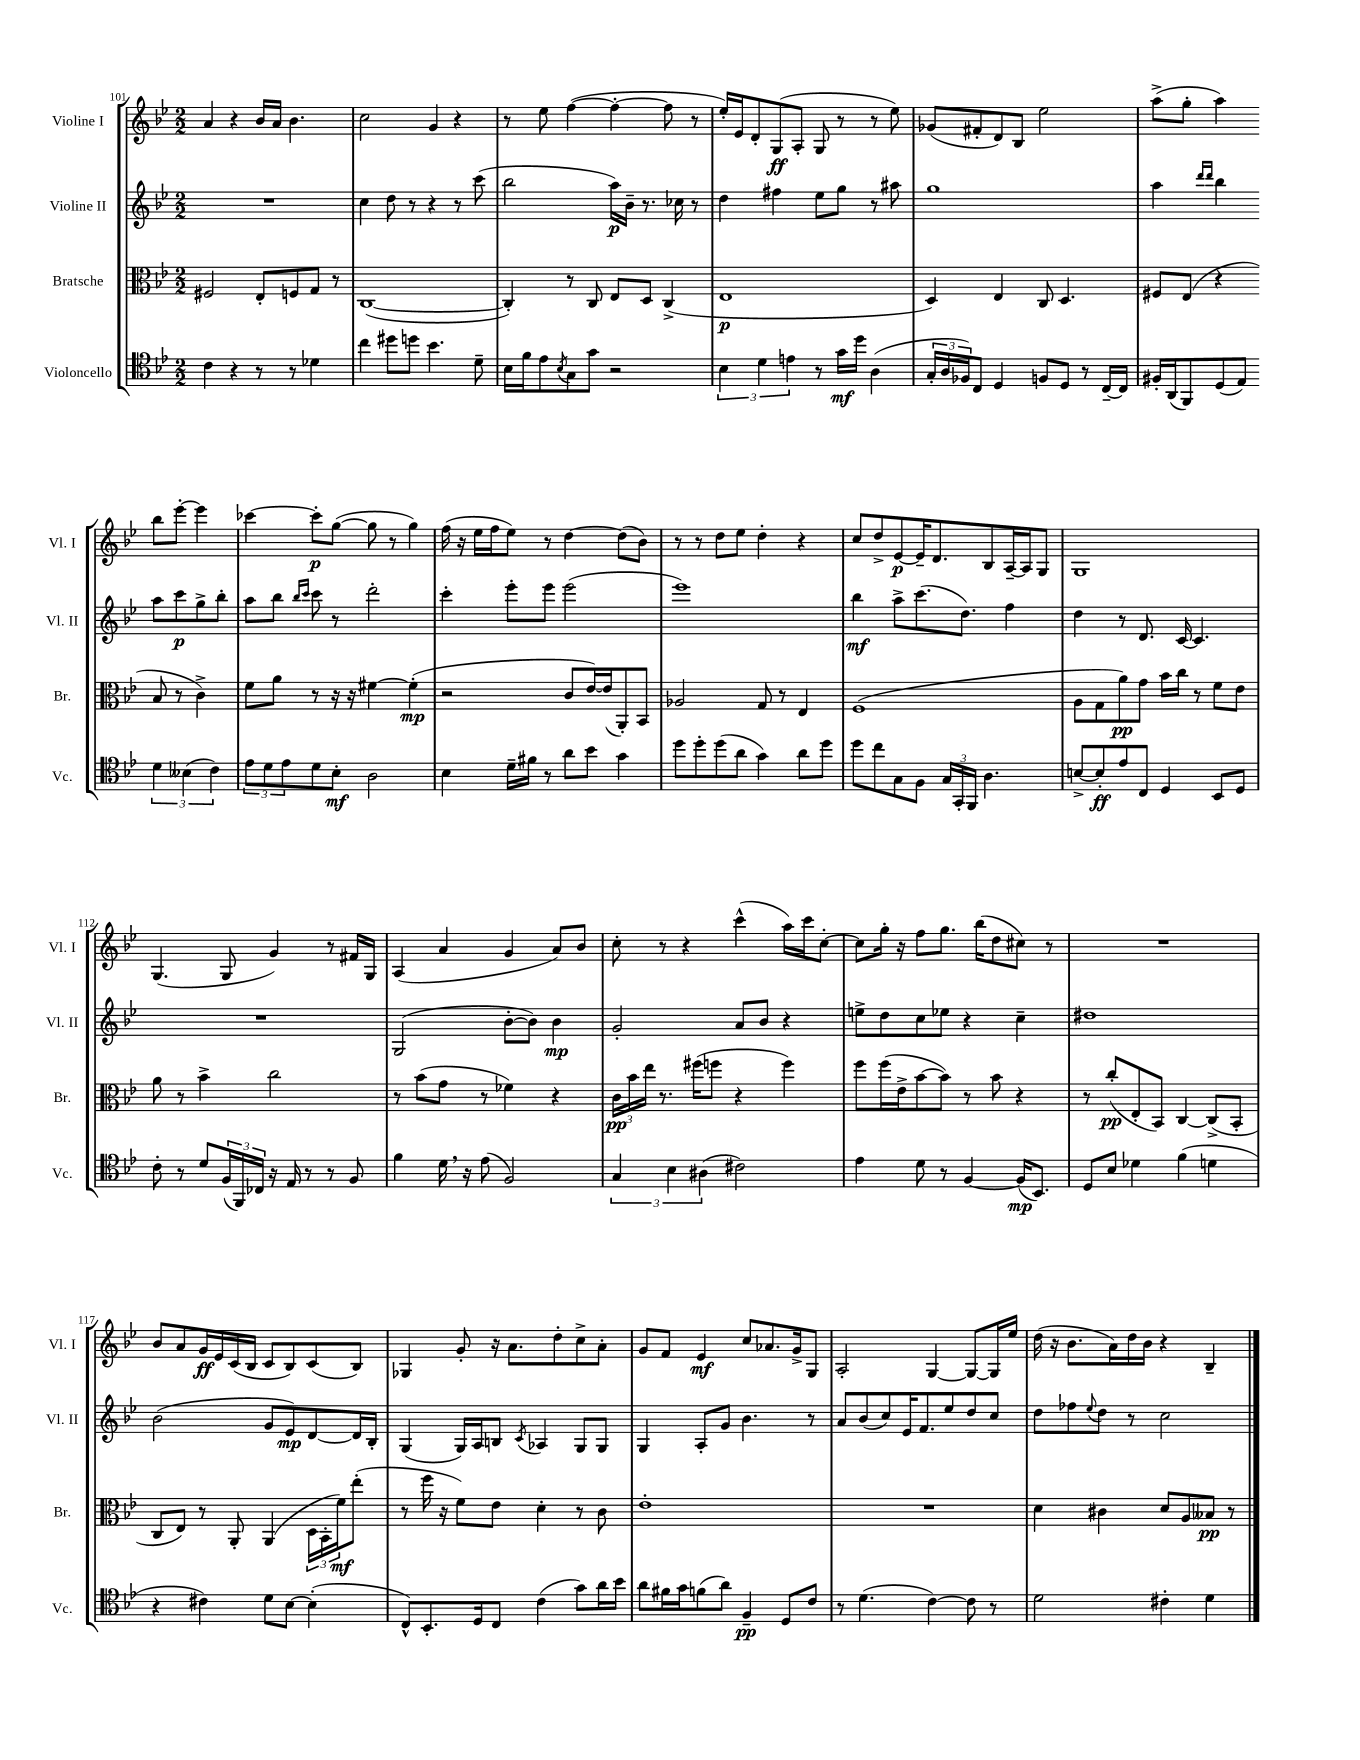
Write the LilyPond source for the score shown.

<<
\new StaffGroup <<
\new Staff = "s0" \with { instrumentName = "Violine I" shortInstrumentName = "Vl. I" } {
    \clef treble \key bes \major \numericTimeSignature \time 2/2
    a'4 r4 bes'16 a'16 bes'4. |
    c''2 g'4 r4 |
    r8 ees''8 f''4~( f''4~-. f''8 r8 |
    ees''16-.) ees'16 d'8-. g8\ff( a8-. g8 r8 r8 ees''8) |
    ges'8( fis'8-. d'8) bes8 ees''2 |
    a''8->( g''8-. a''4) bes''8 ees'''8~-. ees'''4 |
    ces'''4~ ces'''8-.\p g''8~( g''8 r8 g''4) |
    f''16( r16 ees''16 f''16 ees''8) r8 d''4~ d''8( bes'8) |
    r8 r8 d''8 ees''8 d''4-. r4 |
    c''8 d''8-> ees'8~\p ees'16-- d'8. bes8 a16~-- a16 g8 |
    g1 |
    g4.( g8 g'4) r8 fis'16 g16 |
    a4( a'4 g'4 a'8) bes'8 |
    c''8-. r8 r4 c'''4-^( a''16) c'''16 c''8~-. |
    c''8 g''16-. r16 f''8 g''8. bes''16( d''8 cis''8) r8 |
    R1 |
    bes'8 a'8 g'16\ff ees'16 c'16( bes16 c'8 bes8) c'8( bes8) |
    ges4 g'8-. r16 a'8. d''8-. c''8-> a'8-. |
    g'8 f'8 ees'4\mf c''8 aes'8. g'16-> g8 |
    a2-. g4~ g8~ g16 ees''16 |
    d''16( r16 bes'8. a'16) d''16 bes'16 r4 bes4-- \bar "|." |
}
\new Staff = "s1" \with { instrumentName = "Violine II" shortInstrumentName = "Vl. II" } {
    \clef treble \key bes \major \numericTimeSignature \time 2/2
    R1 |
    c''4 d''8 r8 r4 r8 c'''8( |
    bes''2 a''16\p) bes'16-- r8. ces''16 r8 |
    d''4 fis''4 ees''8 g''8 r8 ais''8 |
    g''1 |
    a''4 \grace { d'''16 d'''16 } bes''4 a''8 c'''8\p g''8-> bes''8-. |
    a''8 bes''8 \grace { bes''16 c'''16 } c'''8 r8 d'''2-. |
    c'''4-. ees'''8-. ees'''8 ees'''2( |
    ees'''1) |
    bes''4\mf a''8-> c'''8.( d''8.) f''4 |
    d''4 r8 d'8. c'16~ c'4. |
    R1 |
    g2( bes'8~-. bes'8) bes'4\mp |
    g'2-. a'8 bes'8 r4 |
    e''8-> d''8 c''8 ees''8 r4 c''4-- |
    dis''1 |
    bes'2( g'8 ees'8\mp) d'8~ d'16 bes16-. |
    g4( g16) a16 b8 \acciaccatura { c'8 } aes4 g8 g8 |
    g4 a8-. g'8 bes'4. r8 |
    a'8 bes'8( c''8) ees'16 f'8. ees''8 d''8 c''8 |
    d''8 fes''8 \appoggiatura { ees''8 } d''8 r8 c''2 \bar "|." |
}
\new Staff = "s2" \with { instrumentName = "Bratsche" shortInstrumentName = "Br." } {
    \clef alto \key bes \major \numericTimeSignature \time 2/2
    fis2 ees8-. f8 g8 r8 |
    c1~( |
    c4-.) r8 c8 ees8 d8 c4->( |
    ees1\p |
    d4) ees4 c8 d4. |
    fis8 ees8( r4 bes8 r8 c'4->) |
    f'8 a'8 r8 r16 r16 fis'4~ fis'4-.\mp( |
    r2 c'8 ees'16~) ees'16( a,8-.) bes,8 |
    aes2 g8 r8 ees4 |
    f1( |
    a8 g8 a'8\pp) g'8 bes'16 c''16 r8 f'8 ees'8 |
    a'8 r8 bes'4-> c''2 |
    r8 bes'8( g'8 r8 fes'4) r4 |
    \tuplet 3/2 { c'16\pp bes'16 ees''16 } r8. fis''16( f''8 r4 f''4) |
    f''8 f''16( ees'16-> bes'8~ bes'8) r8 bes'8 r4 |
    r8 c''8-.\pp( ees8-. bes,8) c4~ c8->( bes,8-. |
    c8 ees8) r8 a,8-. a,4( \tuplet 3/2 { d16 bes,16-. f'16\mf) } ees''8-.( |
    r8 f''16 r16 f'8) ees'8 d'4-. r8 c'8 |
    ees'1-. |
    R1 |
    d'4 cis'4 d'8 a8 beses8\pp r8 \bar "|." |
}
\new Staff = "s3" \with { instrumentName = "Violoncello" shortInstrumentName = "Vc." } {
    \clef tenor \key bes \major \numericTimeSignature \time 2/2
    c'4 r4 r8 r8 des'4 |
    c''4 dis''8 d''8 bes'4. d'8-- |
    bes16 f'16 ees'8 \acciaccatura { bes8 } g8 g'8 r2 |
    \tuplet 3/2 { bes4 d'4 e'4 } r8 g'16\mf d''16 a4( |
    \tuplet 3/2 { g16-. a16 fes16) } c8 d4 f8 d8 r8 c16~-- c16 |
    fis16-. a,16( f,8) d8( ees8) \tuplet 3/2 { d'4 beses4( c'4) } |
    \tuplet 3/2 { ees'8 d'8 ees'8 } d'8 bes8-.\mf a2 |
    bes4 d'16-- fis'16 r8 a'8 bes'8 g'4 |
    d''8 d''8-. d''8( a'8 g'4) a'8 d''8 |
    d''8 c''8 g8 f8 \tuplet 3/2 { g16 g,16-. f,16 } a4. |
    b8~-> b8-.\ff ees'8 c8 d4 bes,8 d8 |
    c'8-. r8 d'8 \tuplet 3/2 { f16( f,16) ces16 } r16 ees16 r8 r8 f8 |
    f'4 d'16 \breathe r16 ees'8( f2) |
    \tuplet 3/2 { g4 bes4 ais4( } cis'2) |
    ees'4 d'8 r8 f4~ f16\mp( bes,8.) |
    d8 bes8 des'4 f'4( d'4 |
    r4 cis'4) d'8 bes8~ bes4-.( |
    c8-^) bes,8.-. d16 c8 c'4( g'8) a'16 bes'16 |
    a'8 fis'16 g'16 f'8( a'8) f4--\pp d8 c'8 |
    r8 d'4.( c'4~) c'8 r8 |
    d'2 cis'4-. d'4 \bar "|." |
}
>>
>>
\layout { \context { \Score currentBarNumber = #101 } }
